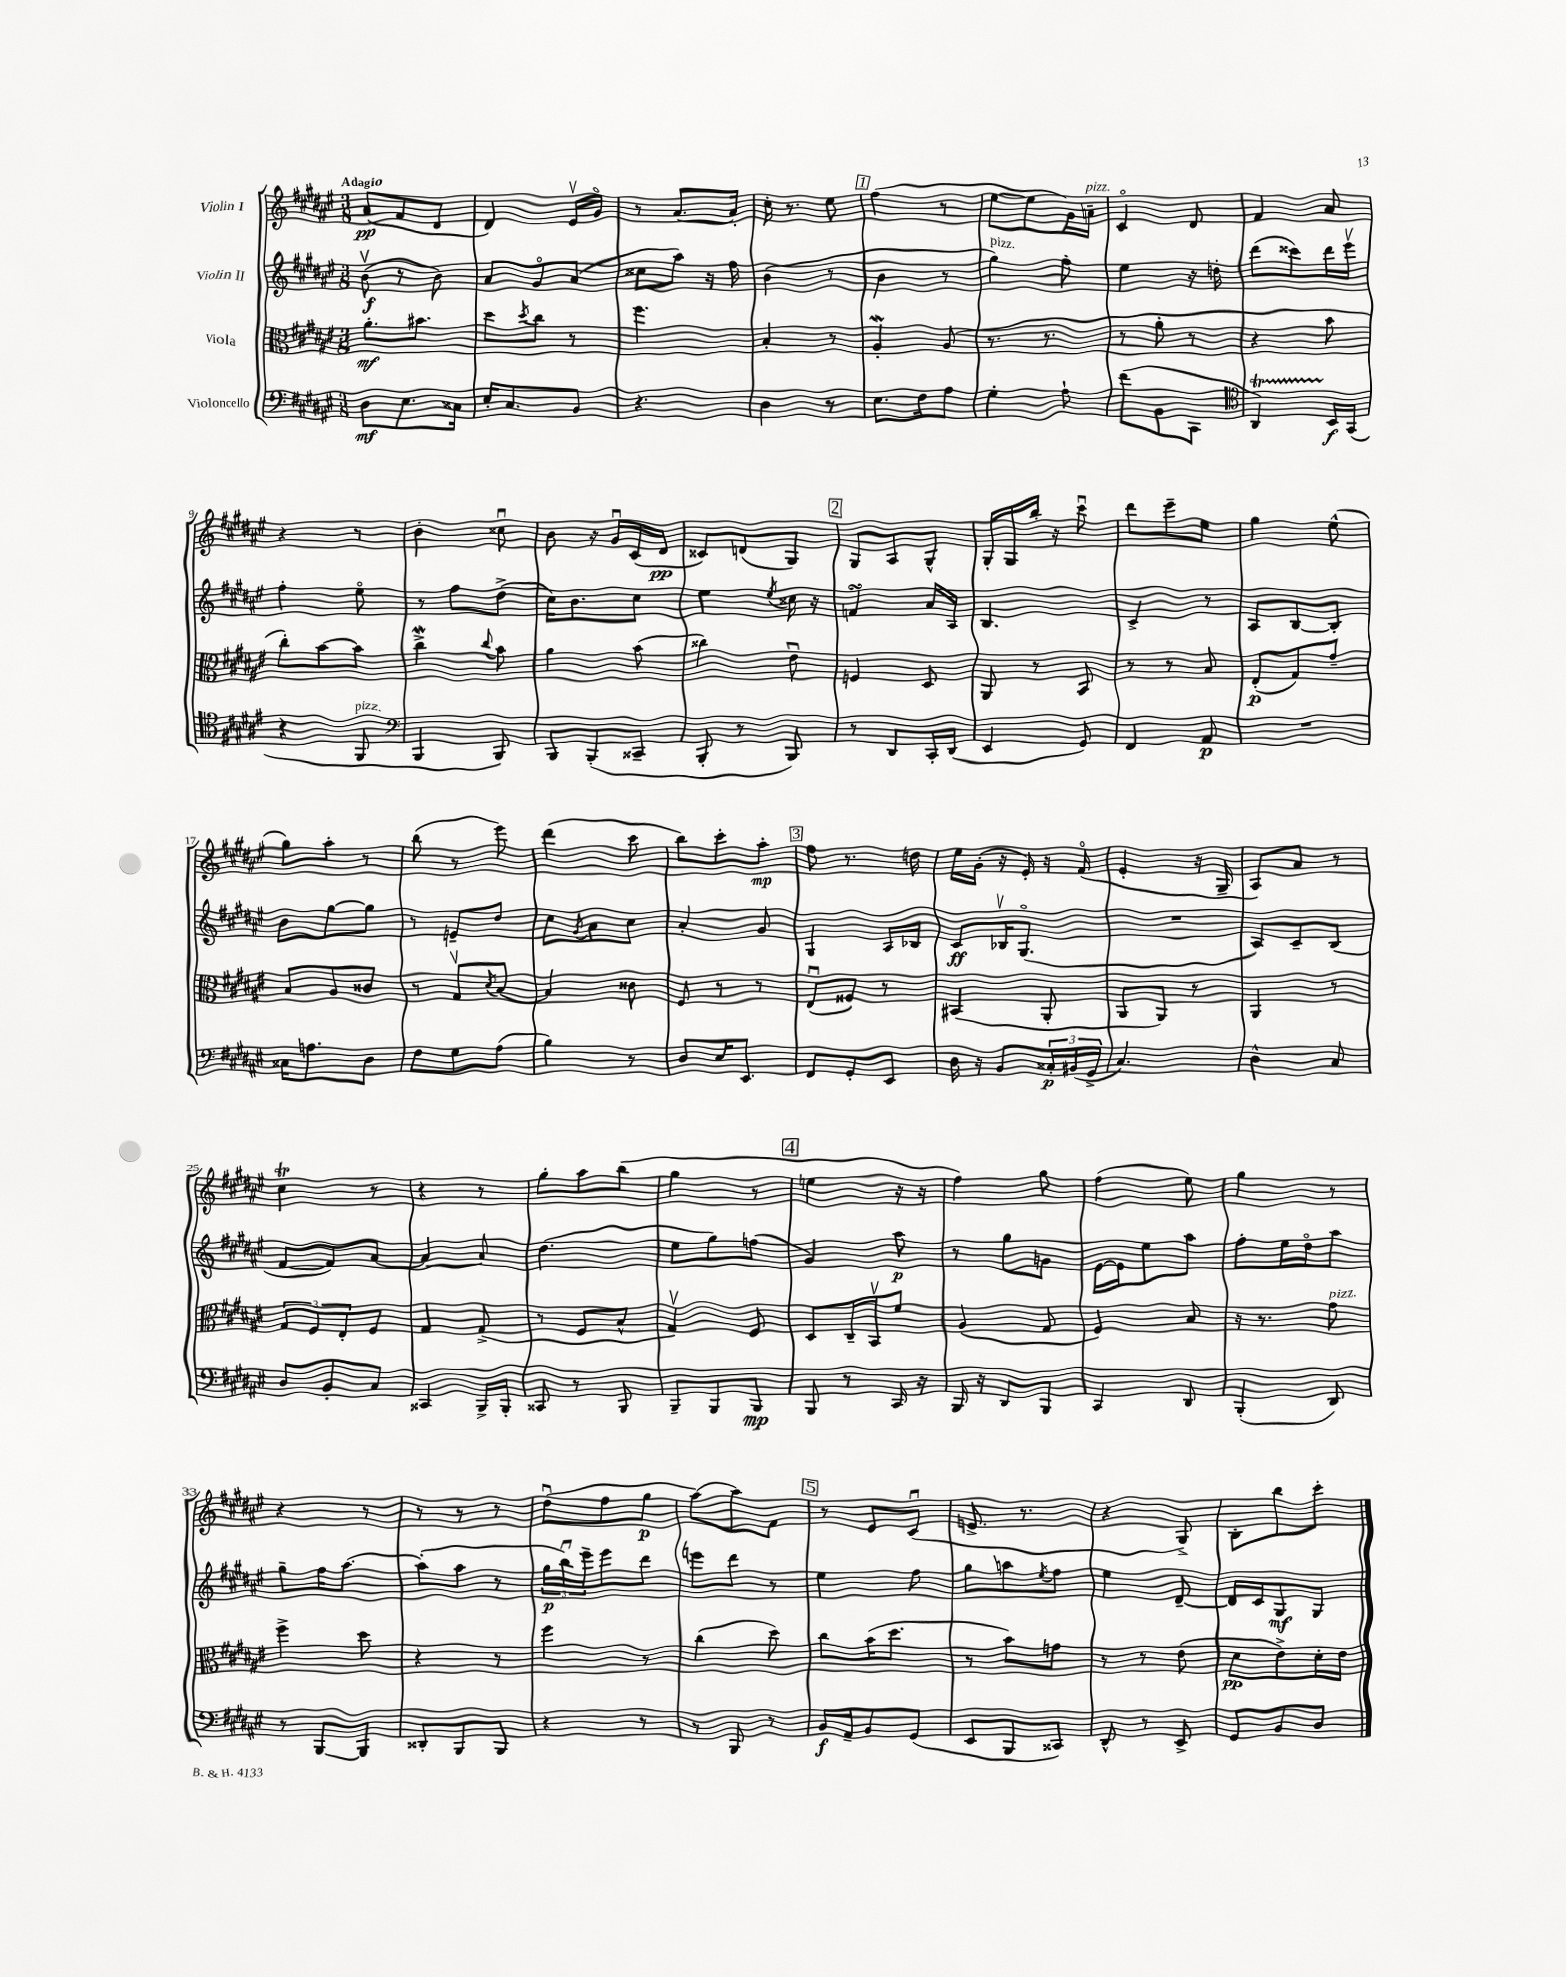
<<
\new StaffGroup <<
\new Staff = "s0" \with { instrumentName = "Violin I" } {
    \clef treble \key fis \major \numericTimeSignature \time 3/8 \tempo "Adagio"
    ais'8\pp( fis'8 dis'8 |
    dis'4) eis'16\upbow gis'16\flageolet |
    r8 ais'8.~ ais'16-. |
    cis''16-. r8. eis''8 |
    \mark \markup { \box "1" } fis''4( r8 |
    eis''8~ eis''8 gis'16) a'16--^\markup { \italic "pizz." } |
    cis'4\flageolet dis'8 |
    fis'4 ais'8 |
    r4 r8 |
    b'4-. cisis''8\downbow |
    b'8 r16 gis'16\downbow cis'16( dis'16\pp |
    cisis'8) d'8( gis8) |
    \mark \markup { \box "2" } gis8 ais8 gis8-^ |
    gis16-. gis16 b''16-. r16 cis'''8\downbow |
    dis'''8 eis'''8-- eis''8 |
    gis''4 eis''8-^( |
    gis''8) ais''8-. r8 |
    b''8( r8 eis'''8) |
    dis'''4( cis'''8 |
    b''8) cis'''8-. ais''8-.\mp |
    \mark \markup { \box "3" } fis''8 r8. d''16 |
    eis''16 gis'16-.( r16 eis'16-.) r16 fis'16\flageolet( |
    eis'4-. r16 gis16-- |
    ais8) ais'8 r8 |
    cis''4\trill r8 |
    r4 r8 |
    gis''8-. ais''8 b''8( |
    gis''4 r8 |
    \mark \markup { \box "4" } e''4 r16 r16 |
    fis''4) gis''8 |
    fis''4( eis''8) |
    gis''4 r8 |
    r4 r8 |
    r8 r8 r8 |
    dis''8\downbow( fis''8 gis''8\p |
    ais''8~) ais''8 fis'8 |
    \mark \markup { \box "5" } r8 eis'8 cis'8\downbow( |
    e'8.-> r8. |
    r4 gis8->) |
    b8-. b''8 cis'''8-. \bar "|." |
}
\new Staff = "s1" \with { instrumentName = "Violin II" } {
    \clef treble \key fis \major \numericTimeSignature \time 3/8
    b'8\upbow\f( r8 b'8) |
    ais'8 gis'8\flageolet ais'8( |
    cisis''8 ais''8) r16 fis''16 |
    b'4( r8 |
    \mark \markup { \box "1" } b'4 r8 |
    gis''4^\markup { \italic "pizz." }) fis''8-. |
    eis''4 r16 d''16-. |
    dis'''8( cisis'''8) dis'''16 eis'''16\upbow |
    fis''4-. eis''8\flageolet |
    r8 fis''8 dis''8->( |
    cis''16) b'8. cis''8 |
    eis''4 \acciaccatura { eis''8 } cisis''16 r16 |
    \mark \markup { \box "2" } f'4\turn ais'16 ais16 |
    b4. |
    cis'4-> r8 |
    ais8 b8~ b8-. |
    b'8 gis''8~ gis''8 |
    r8 e'8-- dis''8 |
    cis''8 \acciaccatura { gis'8 } ais'8 cis''8 |
    ais'4-. gis'8 |
    \mark \markup { \box "3" } gis4 ais16 bes16 |
    cis'8\ff bes16\upbow gis8.\flageolet( |
    R4. |
    ais8) cis'8-- b8( |
    fis'8~ fis'8) ais'8~ |
    ais'4~ ais'8 |
    dis''4.( |
    eis''8 gis''8) f''8( |
    \mark \markup { \box "4" } gis'4) ais''8\p |
    r8 gis''8 g'8 |
    eis'16~ eis'16 eis''8 ais''8 |
    fis''8-. eis''16 dis''16\flageolet ais''8 |
    gis''8-- fis''16 ais''8.~ |
    ais''8-.( ais''8 r8 |
    \tuplet 3/2 { gis''16\p b''16\downbow) eis'''16-- } eis'''8 dis'''8 |
    e'''8 dis'''8 r8 |
    \mark \markup { \box "5" } eis''4 fis''8 |
    gis''8 a''8 \acciaccatura { eis''8 } fis''8 |
    eis''4 dis'8~-- |
    dis'16 cis'16 gis8\mf gis8 \bar "|." |
}
\new Staff = "s2" \with { instrumentName = "Viola" } {
    \clef alto \key fis \major \numericTimeSignature \time 3/8
    ais'8.-.\mf bis'8. |
    dis''8 \acciaccatura { dis''8 } cis''8 r8 |
    fis''4. |
    b4-. r8 |
    \mark \markup { \box "1" } ais4-.\mordent ais8( |
    r8. r8. |
    r8 ais'8-. r8 |
    r4 b'8 |
    cis''8-.) b'8~ b'8 |
    cis''4->\mordent \appoggiatura { cis''8 } b'8 |
    ais'4 b'8( |
    cisis''4) eis'8\downbow |
    \mark \markup { \box "2" } f4 dis8 |
    ais,8 r8 b,8 |
    r8 r8 b8 |
    eis8-.\p( gis8) gis'8-- |
    b8 ais8 cisis'8 |
    r8 gis8\upbow \acciaccatura { dis'8 } b8~ |
    b4 cisis'8 |
    fis8 r8 r8 |
    \mark \markup { \box "3" } eis8\downbow( fisis8) r8 |
    bis,4( ais,8-. |
    ais,8 ais,8) r8 |
    ais,4 r8 |
    \tuplet 3/2 { gis8 fis8 eis8-. } fis8 |
    gis4 gis8->( |
    r8 fis8 b8-^ |
    gis4\upbow) fis8 |
    \mark \markup { \box "4" } dis8 cis16-- b,16\upbow fis'8 |
    ais4( gis8 |
    fis4) b8 |
    r16 r8. gis'8^\markup { \italic "pizz." } |
    fis''4-> dis''8 |
    r4 r8 |
    fis''4 r8 |
    cis''4( dis''8) |
    \mark \markup { \box "5" } cis''8 b'16( dis''8. |
    r8 b'8) g'8 |
    r8 r8 eis'8( |
    dis'8\pp eis'8->) dis'16-. eis'16 \bar "|." |
}
\new Staff = "s3" \with { instrumentName = "Violoncello" } {
    \clef bass \key fis \major \numericTimeSignature \time 3/8
    dis8\mf eis8. cisis16 |
    eis16-. cis8. b,8 |
    r4. |
    dis4 r8 |
    \mark \markup { \box "1" } eis8. fis16 ais8 |
    gis4-. ais8-! |
    fis'8( b,8 cis,8 |
    \clef tenor ais,4\startTrillSpan) b,16\stopTrillSpan\f gis,16( |
    r4 fis,8^\markup { \italic "pizz." } |
    \clef bass b,,4 b,,8) |
    b,,8 b,,8-.( cisis,8-- |
    b,,8-. r8 b,,8) |
    \mark \markup { \box "2" } r8 dis,8 cis,16-. dis,16( |
    eis,4 gis,8) |
    fis,4 ais,8\p |
    R4. |
    cisis16 a8. dis8 |
    fis8 gis8 ais8( |
    b4) r8 |
    dis8 eis16 eis,8. |
    \mark \markup { \box "3" } fis,8 gis,8-. eis,8 |
    dis16 r16 b,8 \tuplet 3/2 { cisis16-.\p bis,16( gis,16-> } |
    cis4.) |
    dis4-^ cis8 |
    dis8 b,8-. cis8 |
    cisis,4 b,,16-> b,,16-. |
    cisis,8 r8 b,,8 |
    b,,8-- b,,8 b,,8\mp |
    \mark \markup { \box "4" } b,,8 r8 cis,16 r16 |
    b,,16 r16 dis,8 b,,8 |
    cis,4 dis,8 |
    b,,4-.( dis,8) |
    r8 b,,8~ b,,8 |
    disis,8-. b,,8 b,,8 |
    r4 r8 |
    r8 b,,8 r8 |
    \mark \markup { \box "5" } b,16\f ais,16-- b,8 gis,8( |
    eis,8 b,,8 cisis,8) |
    dis,8-^ r8 eis,8-> |
    gis,8 b,8 dis8 \bar "|." |
}
>>
>>
